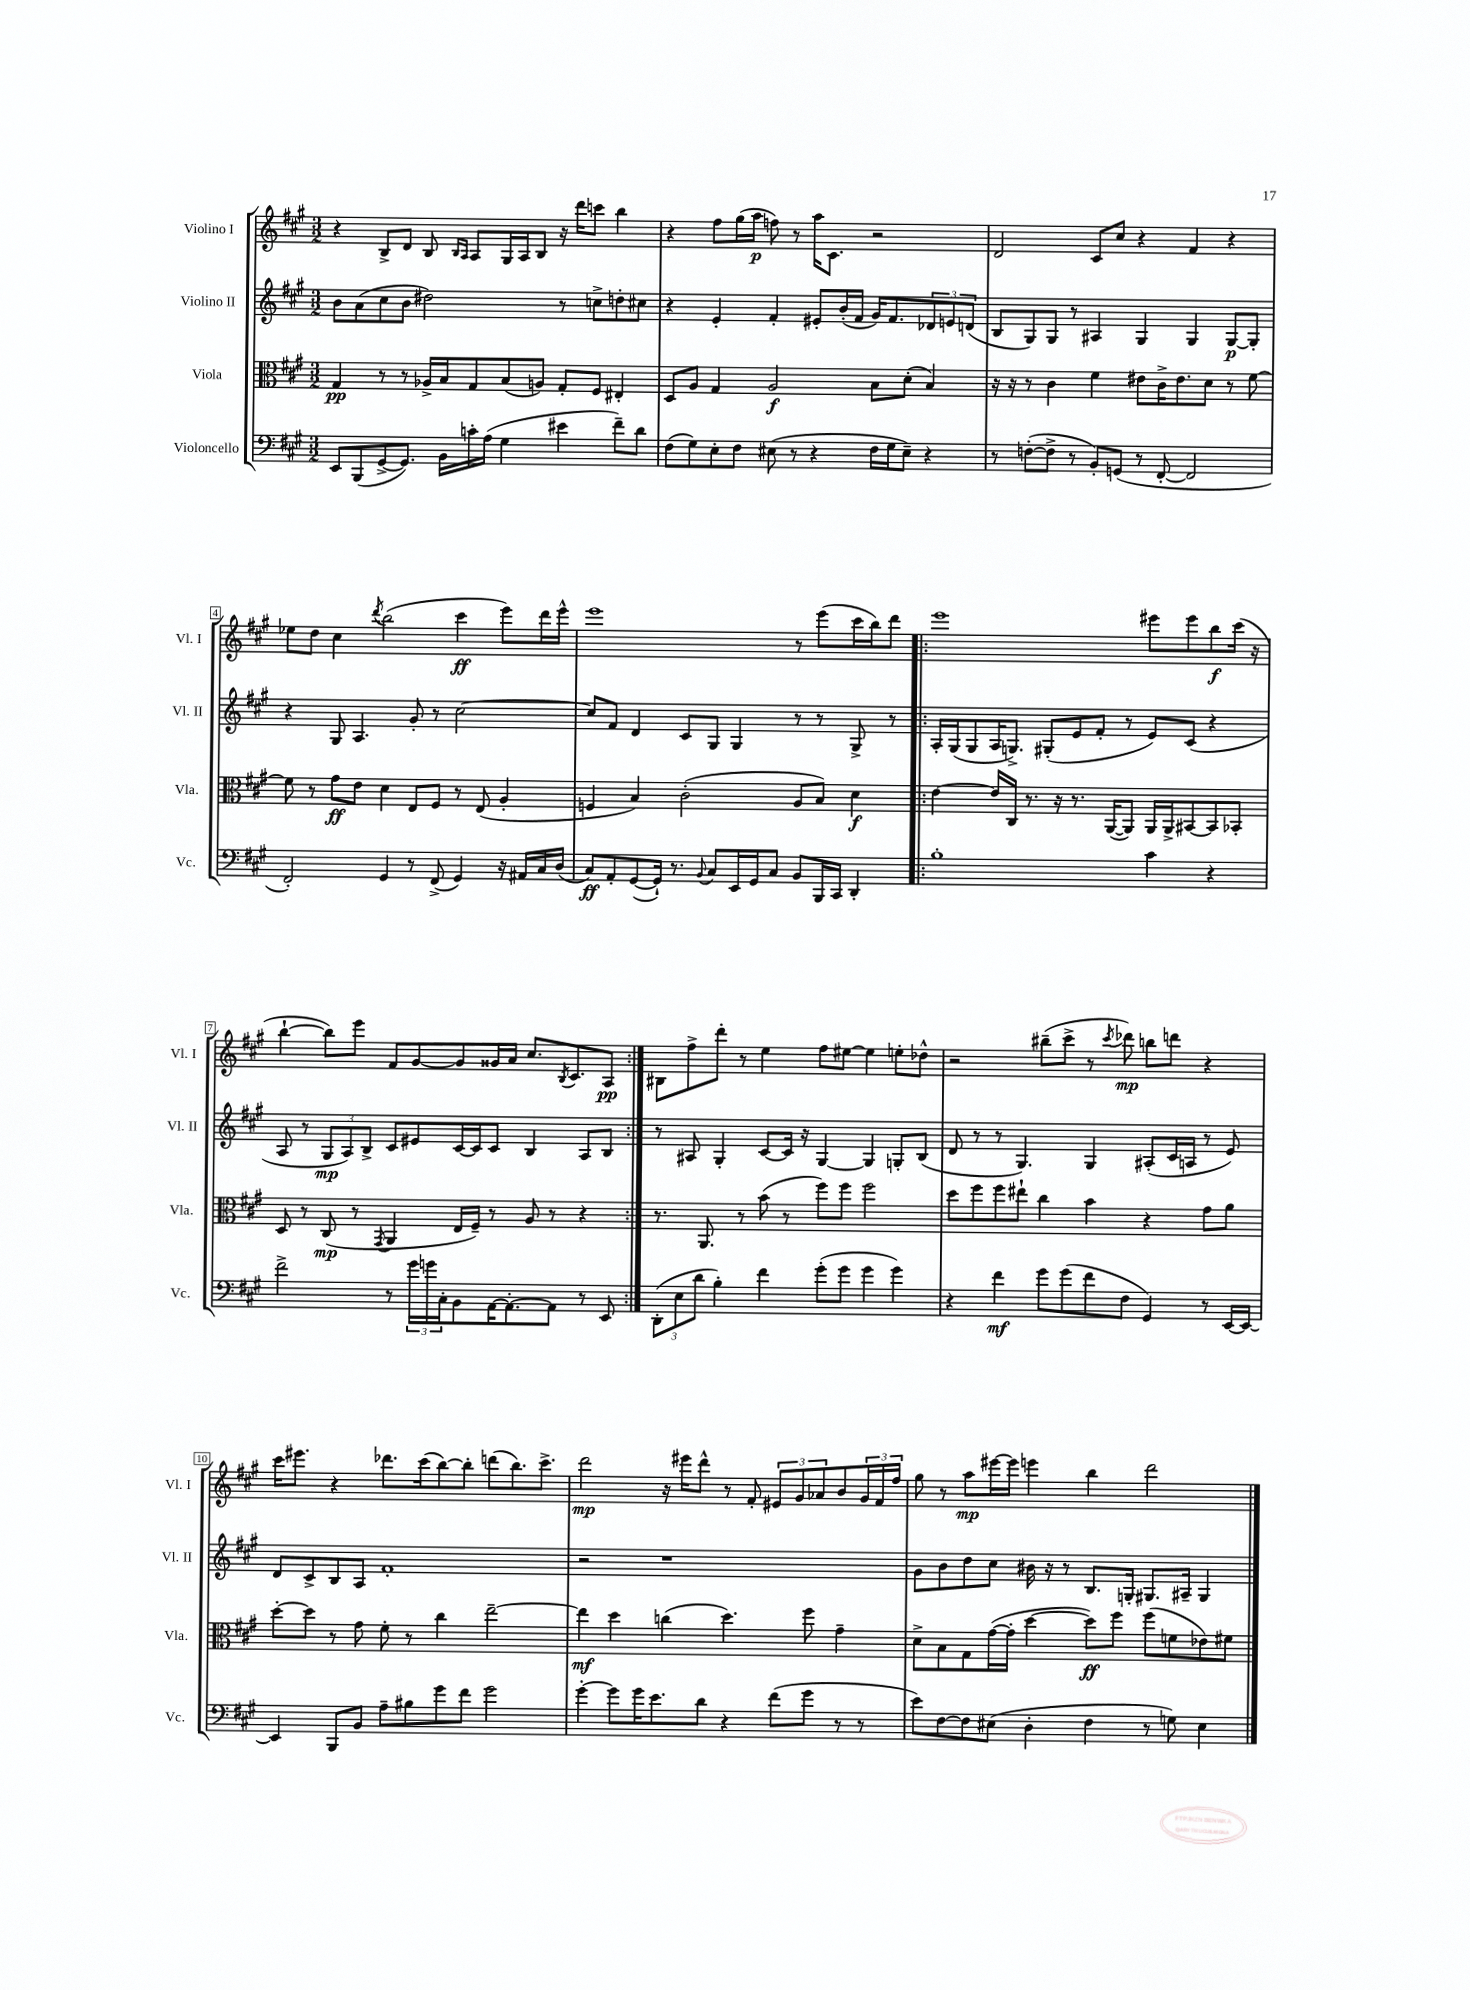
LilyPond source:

<<
\new StaffGroup <<
\new Staff = "s0" \with { instrumentName = "Violino I" shortInstrumentName = "Vl. I" } {
    \clef treble \key a \major \numericTimeSignature \time 3/2
    r4 b8-> d'8 b8 \grace { b16 a16 } a8 gis16 a16 b8 r16 d'''16 c'''8 b''4 |
    r4 fis''8 gis''16( a''16\p f''8) r8 a''16 cis'8. r2 |
    d'2 cis'8 cis''8 r4 fis'4 r4 |
    ees''8 d''8 cis''4 \acciaccatura { d'''8 } b''2( cis'''4\ff e'''8) d'''16 e'''16-^ |
    e'''1 r8 e'''8( cis'''16 b''16) d'''8 |
    \repeat volta 2 { e'''1 eis'''8 eis'''8 b''8\f cis'''16( r16 |
    b''4~-! b''8) e'''8 fis'8 gis'8~ gis'8 gisis'16 a'16 cis''8. \acciaccatura { b8 } cis'8. a8\pp | }
    bis8 fis''8-> d'''8-. r8 e''4 fis''8 eis''8~ eis''4 e''8-. des''8-^ |
    r2 bis''8--( cis'''8-> r8 \acciaccatura { cis'''8 } des'''8\mp) b''8 d'''8 r4 |
    cis'''16 eis'''8. r4 des'''8. cis'''16( b''8~) b''8-. d'''8( b''8.) cis'''8.-> |
    d'''2\mp r16 eis'''16 d'''8-^ r8 fis'8-. \tuplet 3/2 { eis'8 gis'8 aes'8 } b'8 \tuplet 3/2 { gis'16 fis'16 fis''16 } |
    gis''8 r8 a''8\mp eis'''16~ eis'''16 e'''4 b''4 d'''2 \bar "|." |
}
\new Staff = "s1" \with { instrumentName = "Violino II" shortInstrumentName = "Vl. II" } {
    \clef treble \key a \major \numericTimeSignature \time 3/2
    b'8 a'8( cis''8 b'8 dis''2) r8 c''8-> d''8-. cis''8 |
    r4 e'4-. fis'4-. eis'8-. b'16-.( fis'16 gis'16) fis'8. \tuplet 3/2 { des'8 e'8 d'8( } |
    b8 gis8) gis8 r8 ais4 gis4 gis4 gis8~\p gis8-. |
    r4 gis8 a4. gis'8-. r8 cis''2~ |
    cis''8 fis'8 d'4 cis'8 gis8 gis4 r8 r8 gis8-> r8 |
    \repeat volta 2 { a16-. gis16( gis8 a16 g8.->) gis8-.( e'8 fis'8-. r8 e'8) cis'8( r4 |
    a8 r8 \tuplet 3/2 { gis8\mp a8) b8-> } cis'8 eis'8 cis'16~ cis'16 cis'8 b4 a8 b8 | }
    r8 ais8 gis4-. cis'8~ cis'16 r16 gis4~ gis4 g8-. b8( |
    d'8 r8 r8 gis4.) gis4 ais8-.( cis'16 a16 r8 e'8) |
    d'8 cis'8-> b8 a8 fis'1-. |
    r2 r1 |
    gis'8 b'8 d''8 cis''8 bis'16 r16 r8 b8. g16-. gis8. ais16-- gis4 \bar "|." |
}
\new Staff = "s2" \with { instrumentName = "Viola" shortInstrumentName = "Vla." } {
    \clef alto \key a \major \numericTimeSignature \time 3/2
    gis4\pp r8 r8 aes16-> b16 gis8 b8( a8) gis8-. fis8 eis4-. |
    d8 a8 gis4 a2\f b8 d'8-.( b4) |
    r16 r16 r8 cis'4 fis'4 eis'8 cis'16-> eis'8. d'8 r8 fis'8~ |
    fis'8 r8 gis'8\ff e'8 d'4 e8 fis8 r8 e8( a4-. |
    f4 b4) cis'2-.( a8 b8) d'4\f |
    \repeat volta 2 { e'4~ e'16 cis16 r8. r16 r8. a,16~( a,8) a,16 a,16-> bis,8~ bis,8 bes,8-. |
    d8 r8 cis8\mp( r8 \acciaccatura { gis,8 } a,4 e16 fis16--) r8 a8 r8 r4 | }
    r8. a,8. r8 b'8( r8 fis''8) fis''8 fis''2 |
    d''8 fis''8 fis''8 eis''8-! cis''4 b'4 r4 gis'8 a'8 |
    d''8~-. d''8 r8 gis'8 fis'8-. r8 cis''4 e''2~-- |
    e''4\mf d''4 c''4( d''4.) fis''8 gis'4-- |
    d'8-> b8 gis8 gis'16~( gis'16-. d''4~ d''8\ff) fis''8 fis''8( f'8 ees'8) fis'8 \bar "|." |
}
\new Staff = "s3" \with { instrumentName = "Violoncello" shortInstrumentName = "Vc." } {
    \clef bass \key a \major \numericTimeSignature \time 3/2
    e,8 b,,8( gis,8~-> gis,8.) b,16 c'16-. a16( gis4 eis'4 fis'8--) d'8 |
    fis8( gis8) e8-. fis8 eis8( r8 r4 fis16 gis16 eis8--) r4 |
    r8 f8~-.( f8-> r8 b,8-.) g,8( r8 fis,8~-. fis,2 |
    fis,2-.) gis,4 r8 fis,8->( gis,4) r16 ais,16 cis16 d16( |
    cis8\ff) a,8-. gis,8~( gis,16-!) r8. \appoggiatura { b,8 } cis8 e,16 gis,16 cis8 b,8 b,,16 cis,16 d,4-. |
    \repeat volta 2 { b1-. cis'4 r4 |
    fis'2-> r8 \tuplet 3/2 { gis'16 g'16 cis16-. } b,8 a,16~ a,8.~-. a,8 r8 e,8 | }
    \tuplet 3/2 { d,8-.( e8 d'8 } b4-.) fis'4 gis'8-.( gis'8 gis'4 gis'4) |
    r4 fis'4\mf gis'8 gis'8( fis'8 fis8 gis,4) r8 e,16~ e,16~ |
    e,4 b,,8 b,8 a8-- bis8 gis'8 fis'8 gis'2 |
    gis'4~-. gis'8 gis'16 e'8. d'8 r4 fis'8( gis'8 r8 r8 |
    e'8) fis8~ fis8 eis8( d4-. fis4 r8 g8) eis4 \bar "|." |
}
>>
>>
\layout { \context { \Score \override BarNumber.stencil = #(make-stencil-boxer 0.1 0.3 ly:text-interface::print) } }
